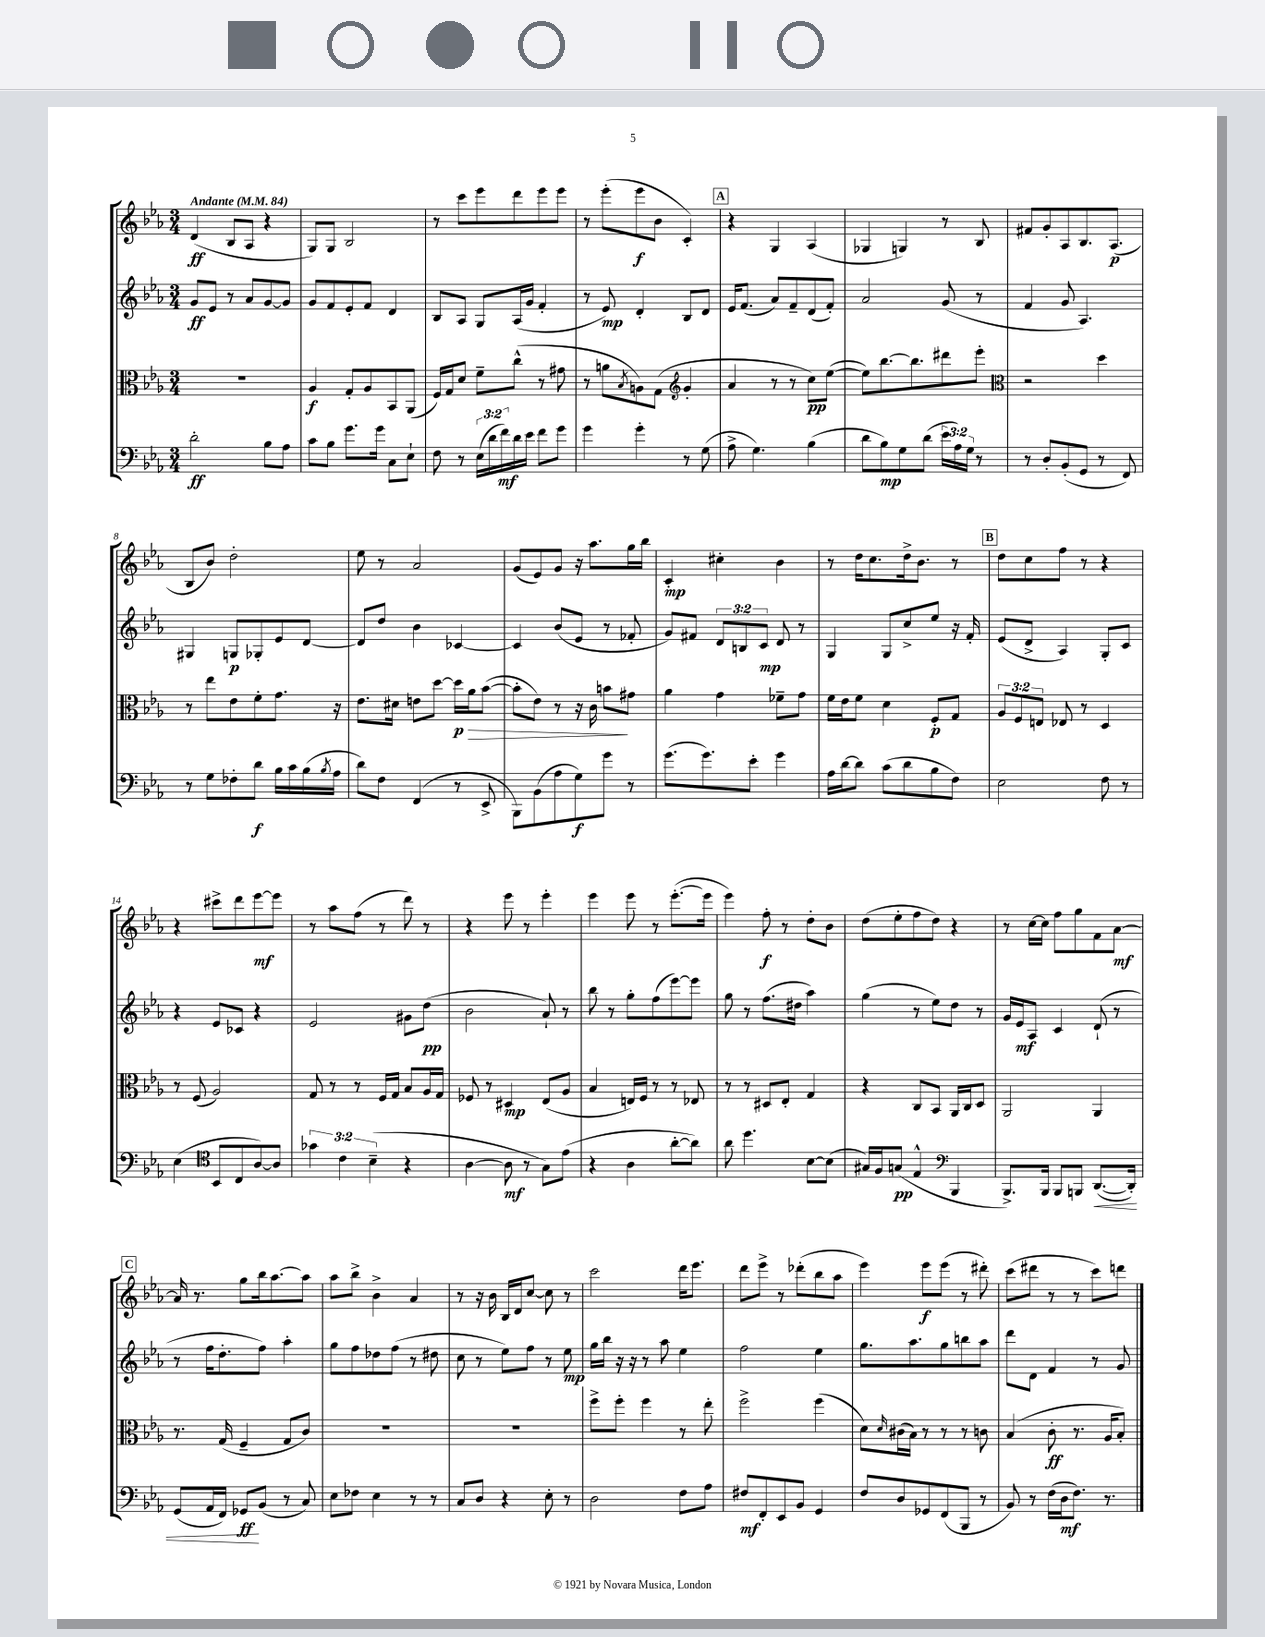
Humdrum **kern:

**kern	**kern	**kern	**kern
*staff4	*staff3	*staff2	*staff1
*clefF4	*clefC3	*clefG2	*clefG2
*k[b-e-a-]	*k[b-e-a-]	*k[b-e-a-]	*k[b-e-a-]
*M3/4	*M3/4	*M3/4	*M3/4
*MM84	*MM84	*MM84	*MM84
2d'	2.r	8g	(4d
.	.	8e-	.
.	.	8r	8B-
.	.	8a-	8A-
8B-	.	[8g	4r
8A-	.	8g]	.
=	=	=	=
8c	4A-	8g	8G)
8B-	.	8f	8G
8.g	8G'	8e-'	2B-
.	8A-	8f	.
16g	.	.	.
8C	8BB-	4d	.
8E-`	(8AA-	.	.
=	=	=	=
8F	16F)	8B-	8r
.	16G	.	.
8r	8d	8A-	8ccc
(24E-	8f~	8G	8eee-
24d	.	.	.
24f)	.	.	.
16d	(8cc^^	(16A-	8ddd
16e-	.	16g	.
8f	8r	4f'	8eee-
8g	8g#	.	8eee-
=	=	=	=
4g	8r	8r	8r
.	8a	8e-)	(8eee-'
.	8qB-	.	.
4g'	8A)	4d'	8eee-
.	(8G	.	8b-
*	*clefG2	*	*
8r	4g'	8B-	4c')
(8G	.	8d	.
=	=	=	=
8A-^	4a-	16e-	4r
.	.	(8.f	.
4.G)	.	.	.
.	8r	8a-)	4G
.	8r	8f~	.
(4B-	8cc)	(8d	(4A-
.	([8ee-	8f')	.
=	=	=	=
8d	8ee-])	2a-	4G-
8B-)	[8.bb-	.	.
8G	.	.	4G)
.	8.bb-]	.	.
(8d	.	.	.
24e-	8ddd#	(8g	8r
24A-)	.	.	.
24G	.	.	.
8r	8eee-'	8r	8B-
=	=	=	=
*	*clefC3	*	*
8r	2r	4f	8f#
8D'	.	.	8g'
(8BB-'	.	8g	8A-
8GG	.	4.A-)	8.B-
8r	4dd	.	.
.	.	.	(8.A-
8FF)	.	.	.
=	=	=	=
8r	8r	4G#	8B-
8G	8ee-	.	8b-)
8F-'	8e-	8G	2dd'
8d	8f'	8G-'	.
16B-	8.g	8e-	.
16c	.	.	.
(16B-	.	[8d	.
8qB-	.	.	.
16A-	16r	.	.
=	=	=	=
8d)	8.e-	8d]	8ee-
8F	.	8dd	8r
.	16d#	.	.
(4FF	8e	4b-	2a-
.	[8dd	.	.
8r	16dd]	[4c-	.
.	16a-	.	.
8EE-^	([8b-	.	.
=	=	=	=
8BBB-)	8b-']	4c-]	(8g
(8BB-	8e-)	.	8e-)
8A-	8r	(8b-	8g
8G)	16r	8e-	16r
.	16c	.	8.aa-
8g	8b	8r	.
8r	8g#	8f-'	16gg
.	.	.	16bb-
=	=	=	=
(8.g	4a-	8g)	4c'
.	.	8f#	.
8.g)	.	.	.
.	4g	12d	4cc#'
.	.	12B	.
8e-'	.	.	.
.	.	12c	.
4g	8f-~	8d	4b-
.	8g	8r	.
=	=	=	=
16A-	16f	4G	8r
[16d	16e-	.	.
8d]	8f	.	16dd
.	.	.	8.cc
(8c	4d	8G	.
8d	.	8cc^	16dd^
.	.	.	8.b-
8B-	8F'	8ee-	.
8F)	8G	16r	8r
.	.	16f'	.
=	=	=	=
2E-	12A-	(8e-	8dd
.	12F	.	.
.	.	8d^	8cc
.	12E	.	.
.	8E-	4A-)	8ff
.	8r	.	8r
8F	4D	8G'	4r
8r	.	8c	.
=	=	=	=
(4E-	8r	4r	4r
.	(8F	.	.
*clefC4	*	*	*
8BB-	2A-)	8e-	8ccc#^
8C	.	8c-	8ddd
[8A-)	.	4r	[8eee-
8A-]	.	.	8eee-]
=	=	=	=
6g-	8G	2e-	8r
.	8r	.	8aa-
6c	.	.	.
.	8r	.	(8ff
(6B-~	.	.	.
.	16F	.	8r
.	16G	.	.
4r	8B-	8g#	8ddd)
.	16A-	(8dd	8r
.	16G	.	.
=	=	=	=
[4A-	8F-	2b-	4r
.	8r	.	.
8A-]	4D#	.	8eee-
8r	.	.	8r
8G)	(8E-	8a-`)	4eee-'
(8e-	8A-	8r	.
=	=	=	=
4r	4B-	8bb-	4eee-
.	.	8r	.
4A-	16E)	8gg'	8eee-
.	16F	.	.
.	8r	(8ff	8r
[8a-'	8r	[8eee-)	([8.eee-'
8a-])	8E-	8eee-]	.
.	.	.	16eee-]
=	=	=	=
8a-	8r	8gg	4eee-)
4.dd	8r	8r	.
.	8D#	(8.ff	8ff'
.	8E-'	.	8r
.	.	16dd#	.
[8B-	4G	4aa-)	8dd'
(8B-]	.	.	8b-
=	=	=	=
16G#)	4r	(4gg	(8dd
16F	.	.	.
(8G	.	.	8ee-'
4E-^^	8C	8r	8ff
.	8BB-	8ee-)	8dd)
*clefF4	*	*	*
4BBB-	16AA-	8dd	4r
.	16C	.	.
.	8D	8r	.
=	=	=	=
8.BBB-^)	2AA-	16g	8r
.	.	16e-	.
.	.	8A-	[16cc
16BBB-	.	.	16cc]
8BBB-	.	4c	8ff
8BBB	.	.	8gg
([8.DD	4AA-	(8d`	8f
.	.	8r	[8a-
16DD'])	.	.	.
=	=	=	=
(8GG	8.r	8r	16a-]
.	.	.	8.r
16AA-	.	16ff	.
16FF)	(16G	8.dd'	.
8GG-	4F~	.	8gg
(8BB-	.	8ff)	16bb-
.	.	.	[8.aa-
8r	8G	4aa-'	.
8C)	8c)	.	8aa-]
=	=	=	=
8E-	2.r	8gg	8aa-
8F-	.	8ff	8bb-^
4E-	.	8dd-	4b-^
.	.	(8ff	.
8r	.	8r	4a-
8r	.	8dd#	.
=	=	=	=
8C	2.r	8cc	8r
8D	.	8r	16r
.	.	.	16b-
4r	.	8ee-)	16B-
.	.	.	16d
.	.	8ff	[8cc
8E-'	.	8r	8cc]
8r	.	8ee-	8r
=	=	=	=
2D	8ff^	16gg	2ccc
.	.	16bb-	.
.	8ff'	16r	.
.	.	16r	.
.	4ff	8r	.
.	.	8aa-	.
8F	8r	4ee-	16ddd
.	.	.	8.eee-
8A-	8ee-'	.	.
=	=	=	=
8F#	2ff^	2ff	8ddd
8FF'	.	.	8eee-^
8EE-	.	.	8r
8BB-	.	.	(8ddd-'
4GG	(4ff	4ee-	8bb-
.	.	.	8aa-
=	=	=	=
8F	8d)	8.gg	4eee-)
.	16qqd	.	.
8D	(16c#	.	.
.	16B-)	8.aa-	.
8GG-	8r	.	8eee-
(8FF	8r	8gg	(8eee-
8BBB-	8r	8bb	8r
8r	8c	8aa-	8ddd#')
=	=	=	=
8BB-)	(4B-	8ddd	(8ccc
8r	.	8d	8ddd#
(16F	8c'	4f	8r
16D	.	.	.
8.F)	8.r	.	8r
.	.	8r	8ccc)
8.r	16A-	.	.
.	8B-')	8g	8ddd
==	==	==	==
*-	*-	*-	*-
